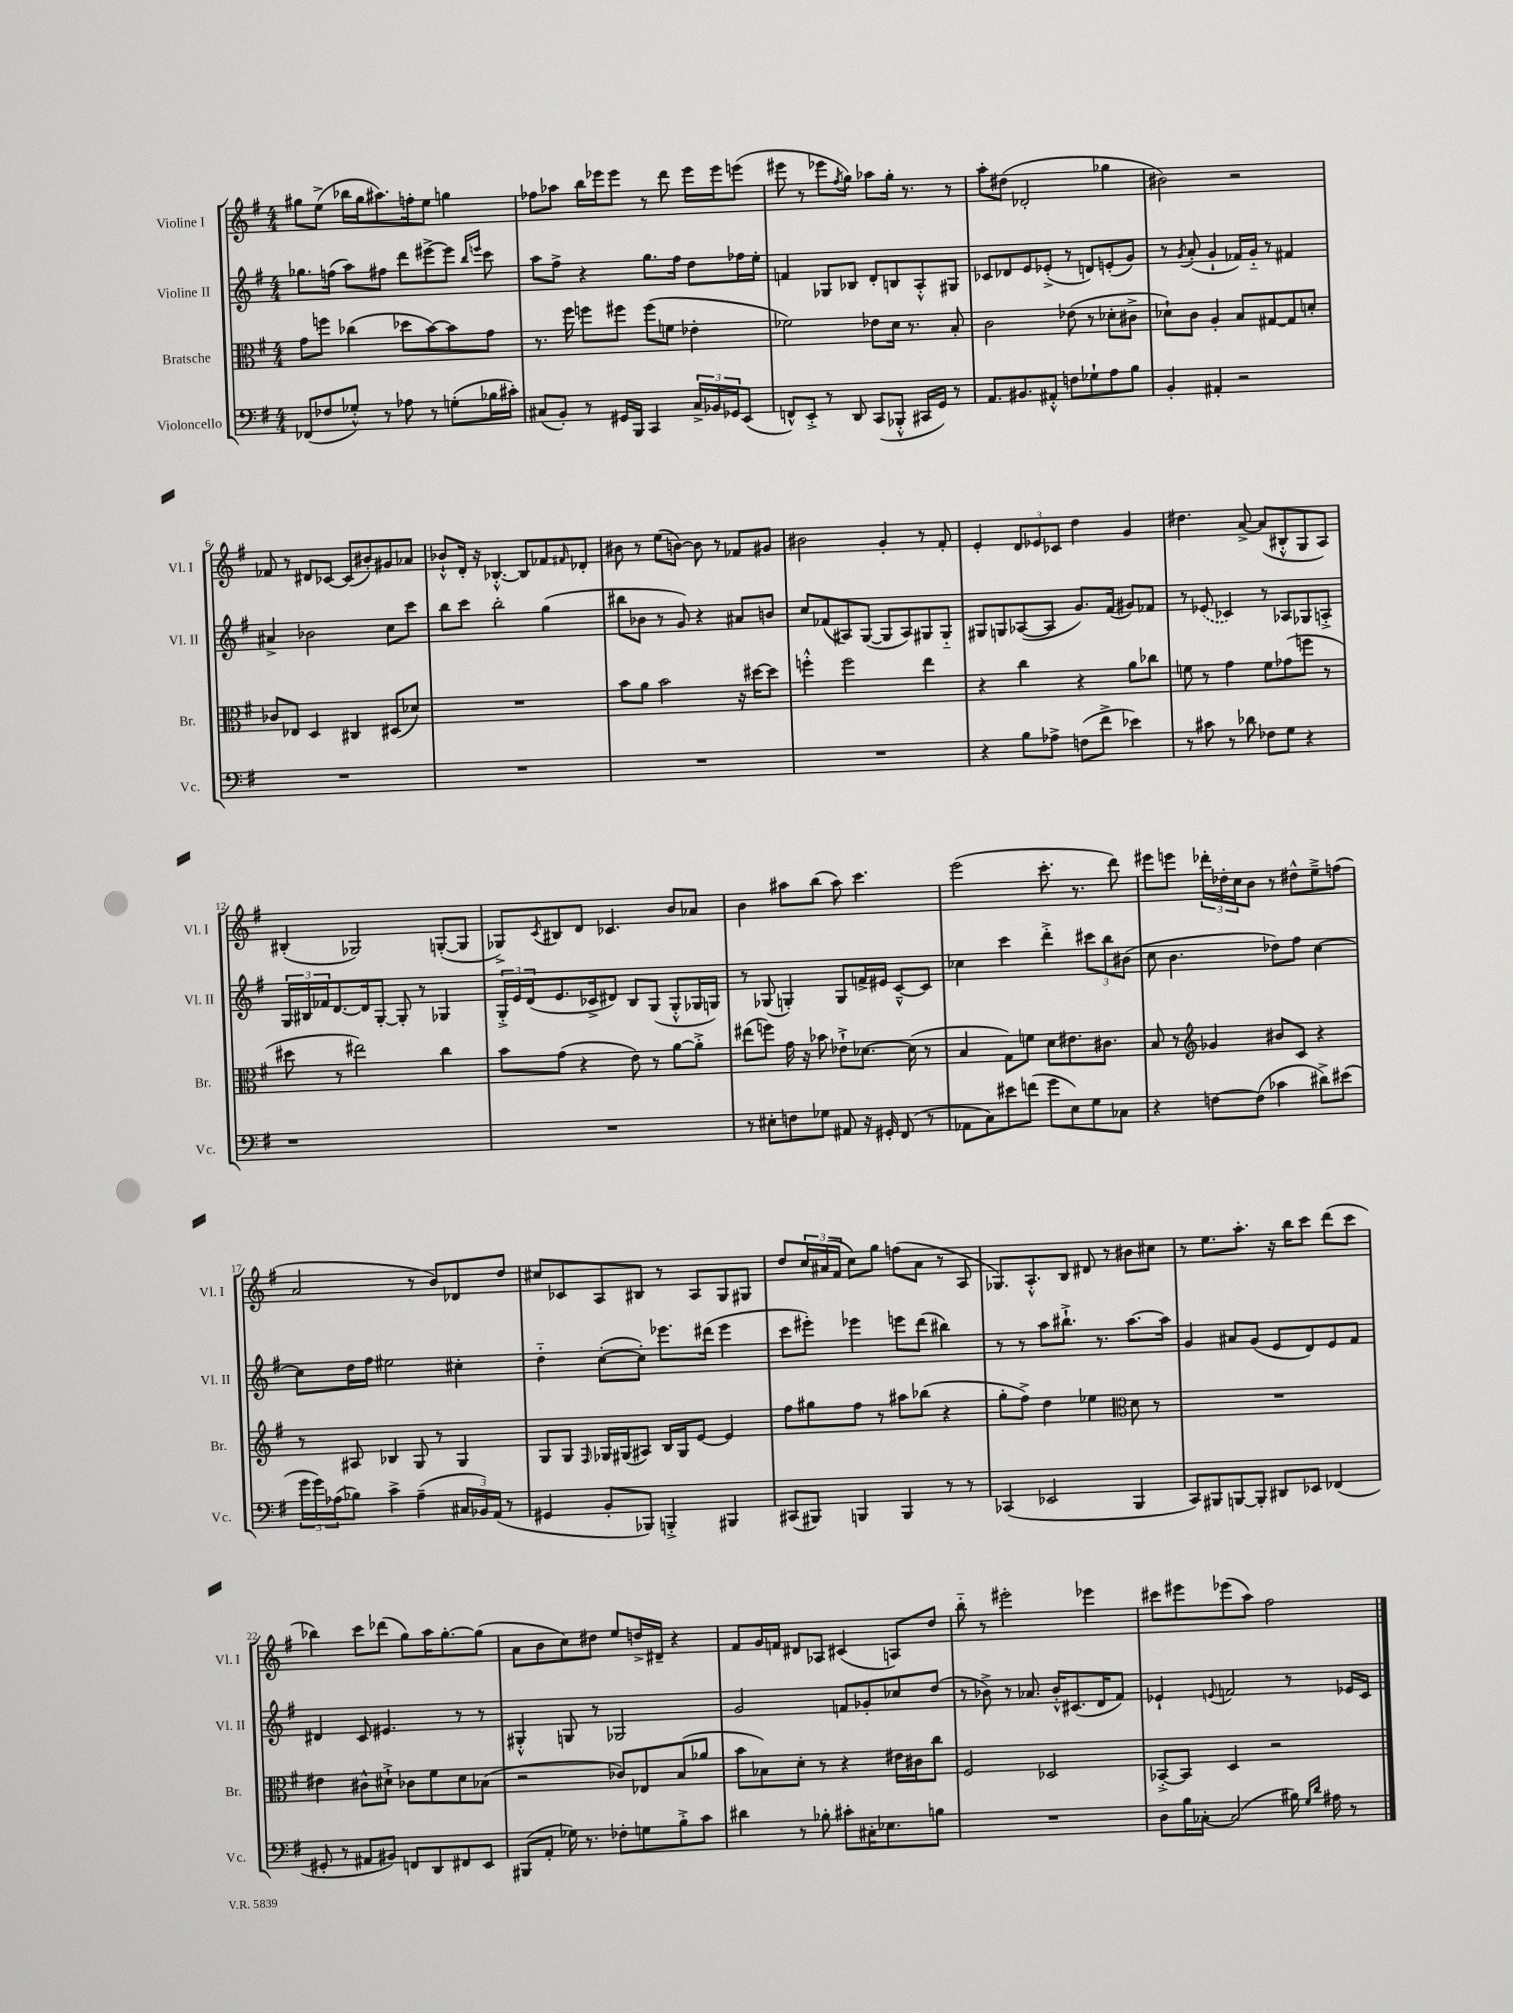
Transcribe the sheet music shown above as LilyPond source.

<<
\new StaffGroup <<
\new Staff = "s0" \with { instrumentName = "Violine I" shortInstrumentName = "Vl. I" } {
    \clef treble \key g \major \numericTimeSignature \time 4/4
    gis''8 e''8->( bes''16 gis''16 ais''8.) f''16-. e''8 g''4 |
    fes''8 aes''8 b''16 ees'''16 ees'''8 r8 d'''8 ees'''16 ees'''16 e'''8( |
    eis'''8 r8 ees'''8 \acciaccatura { fis''8 } g''8) aes''8 g''16-. r8. r8 |
    a''8-. dis''8( des'2-. ges''4 |
    bis'2) r2 |
    fes'8 r8 dis'8 ces'8~ ces'8( bis'8-.) gis'8 aes'8 |
    bes'8-!-^ d'16-. r16 bes4.~-.-^ bes8 fes'8 \grace { fis'16 } des'8-. |
    bis'8 r8 e''8( b'8~) b'8 r8 fes'8 gis'8 |
    bis'2 g'4-. r8 fis'8-. |
    e'4-. \tuplet 3/2 { d'8 ees'8 ces'8 } d''4 g'4 |
    dis''4. a'8~-> a'8( bis8-.-^ g8 a8) |
    bis4-.( ges2) g8~-.( g8 |
    ges8->) \acciaccatura { c'8 } bis8 d'8 ces'4. b'8 aes'8 |
    b'4 ais''8 b''8( ais''8) c'''4. |
    e'''2( c'''8.-. r8. d'''8) |
    eis'''8 e'''8 \tuplet 3/2 { des'''16-. des''16-. c''16 } b'8 r8 dis''8-^ e''8---> f''8( |
    a'2 r8 b'8) des'8 d''8 |
    cis''8 ces'8 a8 bis8 r8 a8 g8 gis8 |
    d''8 \tuplet 3/2 { c''16 ais'16( fis'16 } c''8) g''8 f''8( ais'8 r8 a8 |
    ges8.) a8.-.-^ b8 dis'8 r8 bis'8 cis''8 |
    r8 e''8. a''8.-. r16 b''16 c'''8 d'''8( c'''8 |
    bes''4) c'''8 des'''8( g''8) a''16 g''8.~-. g''8( |
    a'8 b'8 c''8) dis''8 e''8 d''16-> dis'16-- r4 |
    fis'8 g'16 f'16 dis'8 aes8 cis'4( a8) d''8 |
    b''8-_ r8 eis'''2-. ees'''4 |
    cis'''8 eis'''8 ees'''8( a''8) fis''2 \bar "|." |
}
\new Staff = "s1" \with { instrumentName = "Violine II" shortInstrumentName = "Vl. II" } {
    \clef treble \key g \major \numericTimeSignature \time 4/4
    ges''8. f''16( a''8) fis''8 d'''8 eis'''8~-> eis'''8 \grace { b''16 e'''16 } c'''8 |
    a''8 fis''8-> r4 g''8. fis''16 d''8 fes''16 e''16-. |
    f'4 ges8 bes8 d'8-. b8 a8-.-^ gis8 |
    ces'8 des'8 e'8 ees'8-.->( r8 d'8) e'8-.( g'8) |
    r8 \acciaccatura { g'8 } a'8-.( g'4-! fes'16) g'16-_ r8 fis'4 |
    ais'4-> bes'2 c''8 c'''8 |
    b''8 c'''8 b''2-. g''4( |
    bis''8 bes'8 r8 g'8) r4 ais'8 b'8 |
    c''8 fes'8( ais8) g8~( g8 ais8) gis8 gis8-_ |
    gis8 g8 aes8~( aes8 g'8.) fis'16( gis'8) fes'8 |
    r8 \once \slurDashed ees'8( ces'4) r8 aes8 ges8 a8-.-> |
    \tuplet 3/2 { g16 bis16 fes'16 } d'8.~ d'16 g8~-. g8-. r8 ges4 |
    \tuplet 3/2 { g16-.-> e'16 d'16( } e'8. ces'16-> dis'8) b8 g8( g8-.-^ ges16 g16) |
    r8 ges8( g4-.) g8 f'16-> eis'16 c'8~---^ c'8 |
    ces''4 c'''4 d'''4-.-> \tuplet 3/2 { cis'''8 b''8 bis'8( } |
    c''8 b'4. des''8) fis''8 c''4~ |
    c''8 d''16 fis''16 eis''2 cis''4-. |
    d''4-_ c''8~-.( c''8-.) ees'''8. dis'''16( ees'''4 |
    c'''8 eis'''8-.) ees'''4 e'''8 d'''8( bis''4) |
    r8 r8 a''8 bis''8.-!-> r8. a''8.~ a''16 |
    g'4 ais'8 g'8( e'8 d'8) e'8 fis'8 |
    dis'4 c'8 eis'4. r8 r8 |
    gis4-.-^ g8 r8 ges2 |
    g'2 f'8 ges'8-. ces''8 d''8( |
    r8 bes'8->) r8 aes'8. bes'16-.-^ cis'8.( d'16 fis'8) |
    ees'4-! \appoggiatura { e'8 } f'2 r8 ees'16 c'16 \bar "|." |
}
\new Staff = "s2" \with { instrumentName = "Bratsche" shortInstrumentName = "Br." } {
    \clef alto \key g \major \numericTimeSignature \time 4/4
    g'8 f''8 ces''4( des''8 b'8~) b'8 g'8 |
    r8. fis''16 f''8 fis''8 fis''8( f'8 ees'4-. |
    fes'2) ees'8 d'16 r8. b8-. |
    c'2 ees'8( r8 des'8-. cis'8-> |
    des'8-!) c'8 a4-. b8 gis8~ gis8 d'8-. |
    ces'8 ees8 d4 cis4 dis8( des'8) |
    R1 |
    b'8 a'8 b'2 r16 dis''16~ dis''8 |
    f''4-.-^ f''2 e''4 |
    r4 c''4 r4 a'8 ces''8 |
    f'8 r8 g'4 f'8 ges'8( f''8 r8 |
    dis''8 r8 eis''2) c''4 |
    b'8 g'8( r4 e'8) r8 a'8~ a'8-.-> |
    eis''8( f''8) g'16 r16 bes'8 ees'8-!-> des'8.~ des'16( r8 |
    b4 g8) f'8 d'8 eis'8. cis'8. |
    b8 r8 \clef treble ges'4 bis'8 c'8 r4 |
    r8 ais8 bes4 g8 r8 g4 |
    g8 g8 \grace { fis16 } ges16 gis16( ais8) b16 gis16 e'8~ e'4 |
    fis''8 gis''8 fis''8 r8 ais''8 bes''8( r4 |
    g''8-. fis''8->) d''4 ees''4 \clef alto d'8 r8 |
    R1 |
    eis'4 cis'8-^ dis'8-!-> ces'8 fis'8 dis'8 bes8( |
    r2 ces'8) ees8 b8( aes'8 |
    b'8 bes8) d'8-. r8 r4 eis'16 cis'16 c''8 |
    fis2 des2 |
    bes,8~-.-> bes,8 d4 r2 \bar "|." |
}
\new Staff = "s3" \with { instrumentName = "Violoncello" shortInstrumentName = "Vc." } {
    \clef bass \key g \major \numericTimeSignature \time 4/4
    fes,8( fes8 ges8-.-^) r8 aes8 r8 g8-.( bes16 cis'16-.) |
    cis8( b,8-.) r8 gis,16 b,,16 c,4 \tuplet 3/2 { cis16-> bes,16 ges,16 } e,8( |
    f,8-^) e,8-.-> r8 d,8 c,8( bes,,8-.-^ cis,16 g,16) r8 |
    a,8. bis,8. ais,8-.-^ f8 ges8-! a8 b8 |
    b,4-. ais,4-. r2 |
    R1 |
    R1 |
    R1 |
    R1 |
    r4 b8 aes8-> f8( fis'8-> ees'4) |
    r8 cis'8 r8 des'8 fes8 g8 r4 |
    r1 |
    R1 |
    r8 eis8-. f8 ges8 ais,8 r16 gis,16-. fis,8( r8 |
    aes,8 c8) eis'8 f'8( g'8 e8) g8 ces8 |
    r4 f8~ f8( ces'4 dis'8->) eis'8( |
    \tuplet 3/2 { g'16 g'16) aes16( } bes8) c'4-> aes4--( \tuplet 3/2 { cis16 bes,16) a,16( } r8 |
    gis,4 b,8-. bes,,8) b,,4-.-> bis,,4 |
    cis,8( bis,,8) b,,4 b,,4 r8 r8 |
    ces,4( ees,2 b,,4 |
    c,8) bis,,8 b,,8~ b,,8-. dis,8 ees,8 fes,4( |
    gis,8-. r8 ais,8 bis,8) f,8 d,8 fis,8 e,8 |
    bis,,8( a,8-. ges16) r8. fes8-. g8 b8-.-> c'8 |
    dis'4 r8 bes8-. cis'8-. cis16-. ees8. b8 |
    R1 |
    d8 b16 ces16~-. ces2( bis16) \grace { g16 d'16 } ais16 r8 \bar "|." |
}
>>
>>
